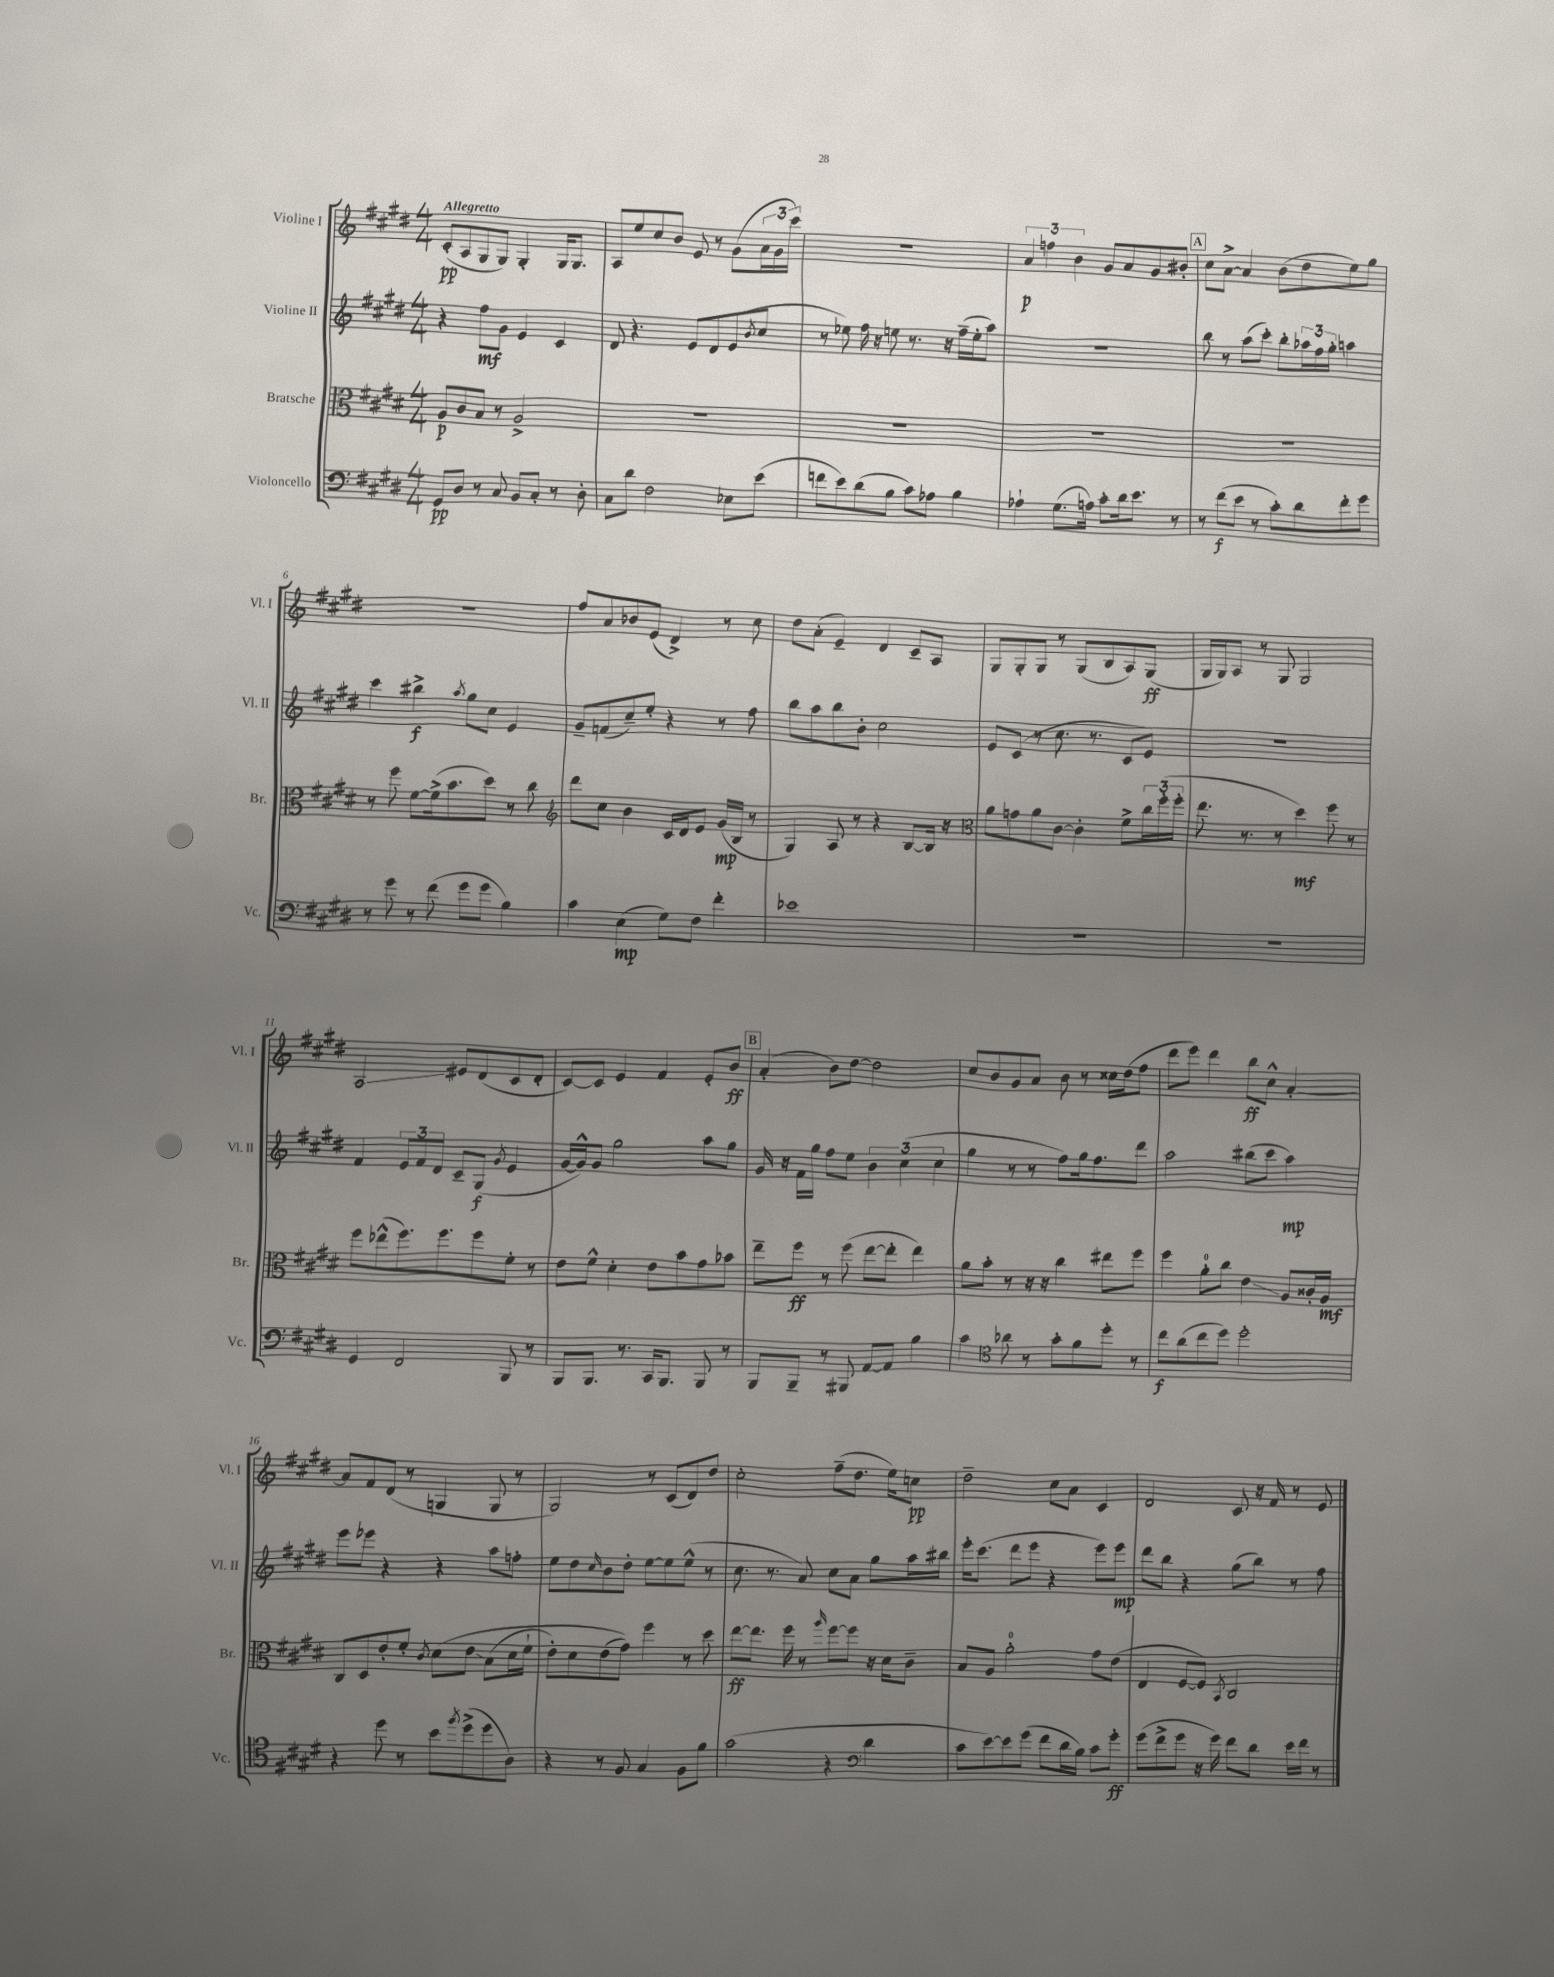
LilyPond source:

<<
\new StaffGroup <<
\new Staff = "s0" \with { instrumentName = "Violine I" shortInstrumentName = "Vl. I" } {
    \clef treble \key e \major \numericTimeSignature \time 4/4 \tempo "Allegretto"
    cis'8-.\pp( a8 gis8 gis8) gis4-. gis16 gis8. |
    a8 e''8 cis''8 b'8 e'8 r8 gis'8( \tuplet 3/2 { a'16 gis'16 cis'''16) } |
    R1 |
    \tuplet 3/2 { a'4\p f''4 b'4 } gis'8 a'8 gis'8 bis'8-. |
    \mark \markup { \box "A" } cis''8 a'8~-> a'4 b'8( dis''8 e''8) gis''8 |
    R1 |
    fis''8 a'8 bes'8 e'8( dis'4->) r8 cis''8 |
    dis''8 a'8-.( e'4--) dis'4 cis'8-- a8 |
    gis8 gis8-. gis8 r8 gis8( b8 a8) gis8\ff( |
    gis16 gis16) a8 r8 gis8 gis2 |
    a2\glissando eis'8 dis'8( cis'8 dis'8-. |
    cis'8~) cis'8 e'4 fis'4 e'8-. b'8\ff |
    \mark \markup { \box "B" } a'4-.( b'8) dis''8~ dis''2 |
    cis''8 b'8 gis'8 a'8 b'8 r8 cisis''16 dis''16( fis''8 |
    dis'''8 e'''8) dis'''4 b''8\ff cis''8-^ a'4~-. |
    a'8 fis'8 dis'8( r8 g4 g8 r8 |
    gis2) r8 cis'8( dis'8) dis''8 |
    cis''2-. fis''8--( dis''8. e''16) c''8\pp |
    dis''2-- cis''8 a'8 cis'4 |
    dis'2 cis'8 r16 fis'16 r8 e'8 \bar "|." |
}
\new Staff = "s1" \with { instrumentName = "Violine II" shortInstrumentName = "Vl. II" } {
    \clef treble \key e \major \numericTimeSignature \time 4/4
    r4 fis''8\mf gis'8 e'4 cis'4 |
    dis'8 r4. e'8 dis'8 e'8( \acciaccatura { b'8 } cis''8 |
    r8 ees''8) fis''16 r16 e''8 r8. r16 fis''16--( e''16-. a''8) |
    R1 |
    \mark \markup { \box "A" } b''8 r8 a''8( cis'''8-.) b''8-. \tuplet 3/2 { aes''16 fis''16 gis''16-. } a''4 |
    cis'''4 bis''4->\f \acciaccatura { a''8 } gis''8 cis''8 e'4 |
    gis'8-- f'8( cis''8--) e''8-. r4 r8 fis''8 |
    b''8 a''8 b''8 b'8-. cis''2 |
    e'8 cis'8( r8 cis''8. r8. cis'8 e'8) |
    R1 |
    fis'4 \tuplet 3/2 { e'8 fis'8 dis'8 } cis'8-- gis8\f( \acciaccatura { gis'8 } e'4 |
    gis'16~ gis'16-^) gis'8 gis''2 a''8 gis''8 |
    \mark \markup { \box "B" } gis'16 r16 fis'16 gis''16 fis''8 e''8 \tuplet 3/2 { b'4 cis''4( cis''4 } |
    gis''4 r8 r8 fis''8) gis''16 fis''8. dis'''8 |
    a''2 bis''8( cis'''8 a''4\mp) |
    e'''8 ees'''8 r4 r4 a''8 f''8-. |
    e''8 dis''8 \grace { cis''16 } b'8 dis''8-. e''8~ e''8 e''8-^( r8 |
    cis''8. r8. a'8) cis''8 a'8 gis''8 a''16 bis''16 |
    e'''16-. cis'''8.( dis'''8 e'''8 r4 e'''8) e'''8\mp |
    dis'''8 b''8 r4 gis''8( b''8) r8 fis''8 \bar "|." |
}
\new Staff = "s2" \with { instrumentName = "Bratsche" shortInstrumentName = "Br." } {
    \clef alto \key e \major \numericTimeSignature \time 4/4
    a8\p cis'8 b8 r8 a2-> |
    R1 |
    R1 |
    R1 |
    \mark \markup { \box "A" } R1 |
    r8 fis''8 fis'8~ fis'16->( b'8. dis''8) r8 cis''8 |
    \clef treble dis'''8 cis''8 b'4 cis'16 dis'16 e'8 gis'16\mp( b16 r8 |
    gis4) a8 r8 r4 b8~ b16 r16 |
    \clef alto a'8 g'8 a'8 cis'8~ cis'4-. fis'8-> \tuplet 3/2 { cis''16 fis''16-.( fis''16-. } |
    e''8. r8. r8 dis''4\mf) fis''8 r8 |
    fis''8 ees''8-^( fis''8.) fis''8. fis''8 fis'8-. r8 |
    e'8 fis'8-^ dis'4-. e'8 b'8 gis'8 bes'8 |
    \mark \markup { \box "B" } e''8-- fis''8\ff r8 fis''8( e''8~ e''8-. e''4) |
    a'8 b'8-. r8 r16 r16 cis''4 eis''8 fis''8 |
    fis''4 a'8-0-. cis''8 e'4\glissando a8 cisis'16-. a16\mf |
    cis8 dis8 e'8-. fis'8-. \acciaccatura { cis'8 } dis'8\( e'8\glissando b8( dis'16 fis'16-! |
    e'8-.) dis'8 e'8( gis'8)\) fis''4 r8 dis''8 |
    e''8~\ff e''8. fis''16 r8 \grace { a''16 } fis''8~ fis''8 r16 dis'16 cis'8-- |
    b8 a8 a'2-0-. gis'8 e'8( |
    e4 fis8~ fis8) \acciaccatura { b,8 } cis2 \bar "|." |
}
\new Staff = "s3" \with { instrumentName = "Violoncello" shortInstrumentName = "Vc." } {
    \clef bass \key e \major \numericTimeSignature \time 4/4
    gis,8\pp dis8 r8 cis8 b,8 cis8-. r8 dis8-. |
    cis8 dis'8 fis2 ees8 e'8( |
    f'8 e'8) dis'8( b8 cis'8) aes8 b4 |
    aes4-! gis8.( a16) cis'8-. dis'16 e'8. r8 |
    \mark \markup { \box "A" } r8 fis'8\f( e'8 r8 cis'8-.) dis'8 fis'8-. gis'8 |
    r8 gis'8 r8 fis'8( gis'8 gis'8 b4) |
    cis'4 e4\mp( gis8) fis8 fis'4-. |
    ees'1 |
    R1 |
    R1 |
    gis,4 fis,2 b,,8 r8 |
    b,,8 b,,8. r8. cis,16 b,,8. b,,8 r8 |
    \mark \markup { \box "B" } b,,8 b,,8-- r8 bis,,8 a,8~ a,8 b4 |
    cis'4 \clef tenor aes'8 r8 gis'8-. fis'8 dis''8-. r8 |
    cis''8\f a'8( cis''8 dis''8) dis''2-. |
    r4 dis''8 r8 b'8 \acciaccatura { fis''8 } dis''8->( dis''8 a8) |
    r4 r8 fis8 gis4 fis8 fis'8 |
    gis'2( r4 \clef bass dis'4 |
    cis'8 e'8~) e'8 gis'8( fis'8 dis'16 b16) cis'8 gis'8-.\ff |
    gis'8( fis'8-> gis'8 r16 gis'16) fis'8 dis'8 e'16 fis'16 r8 \bar "|." |
}
>>
>>
